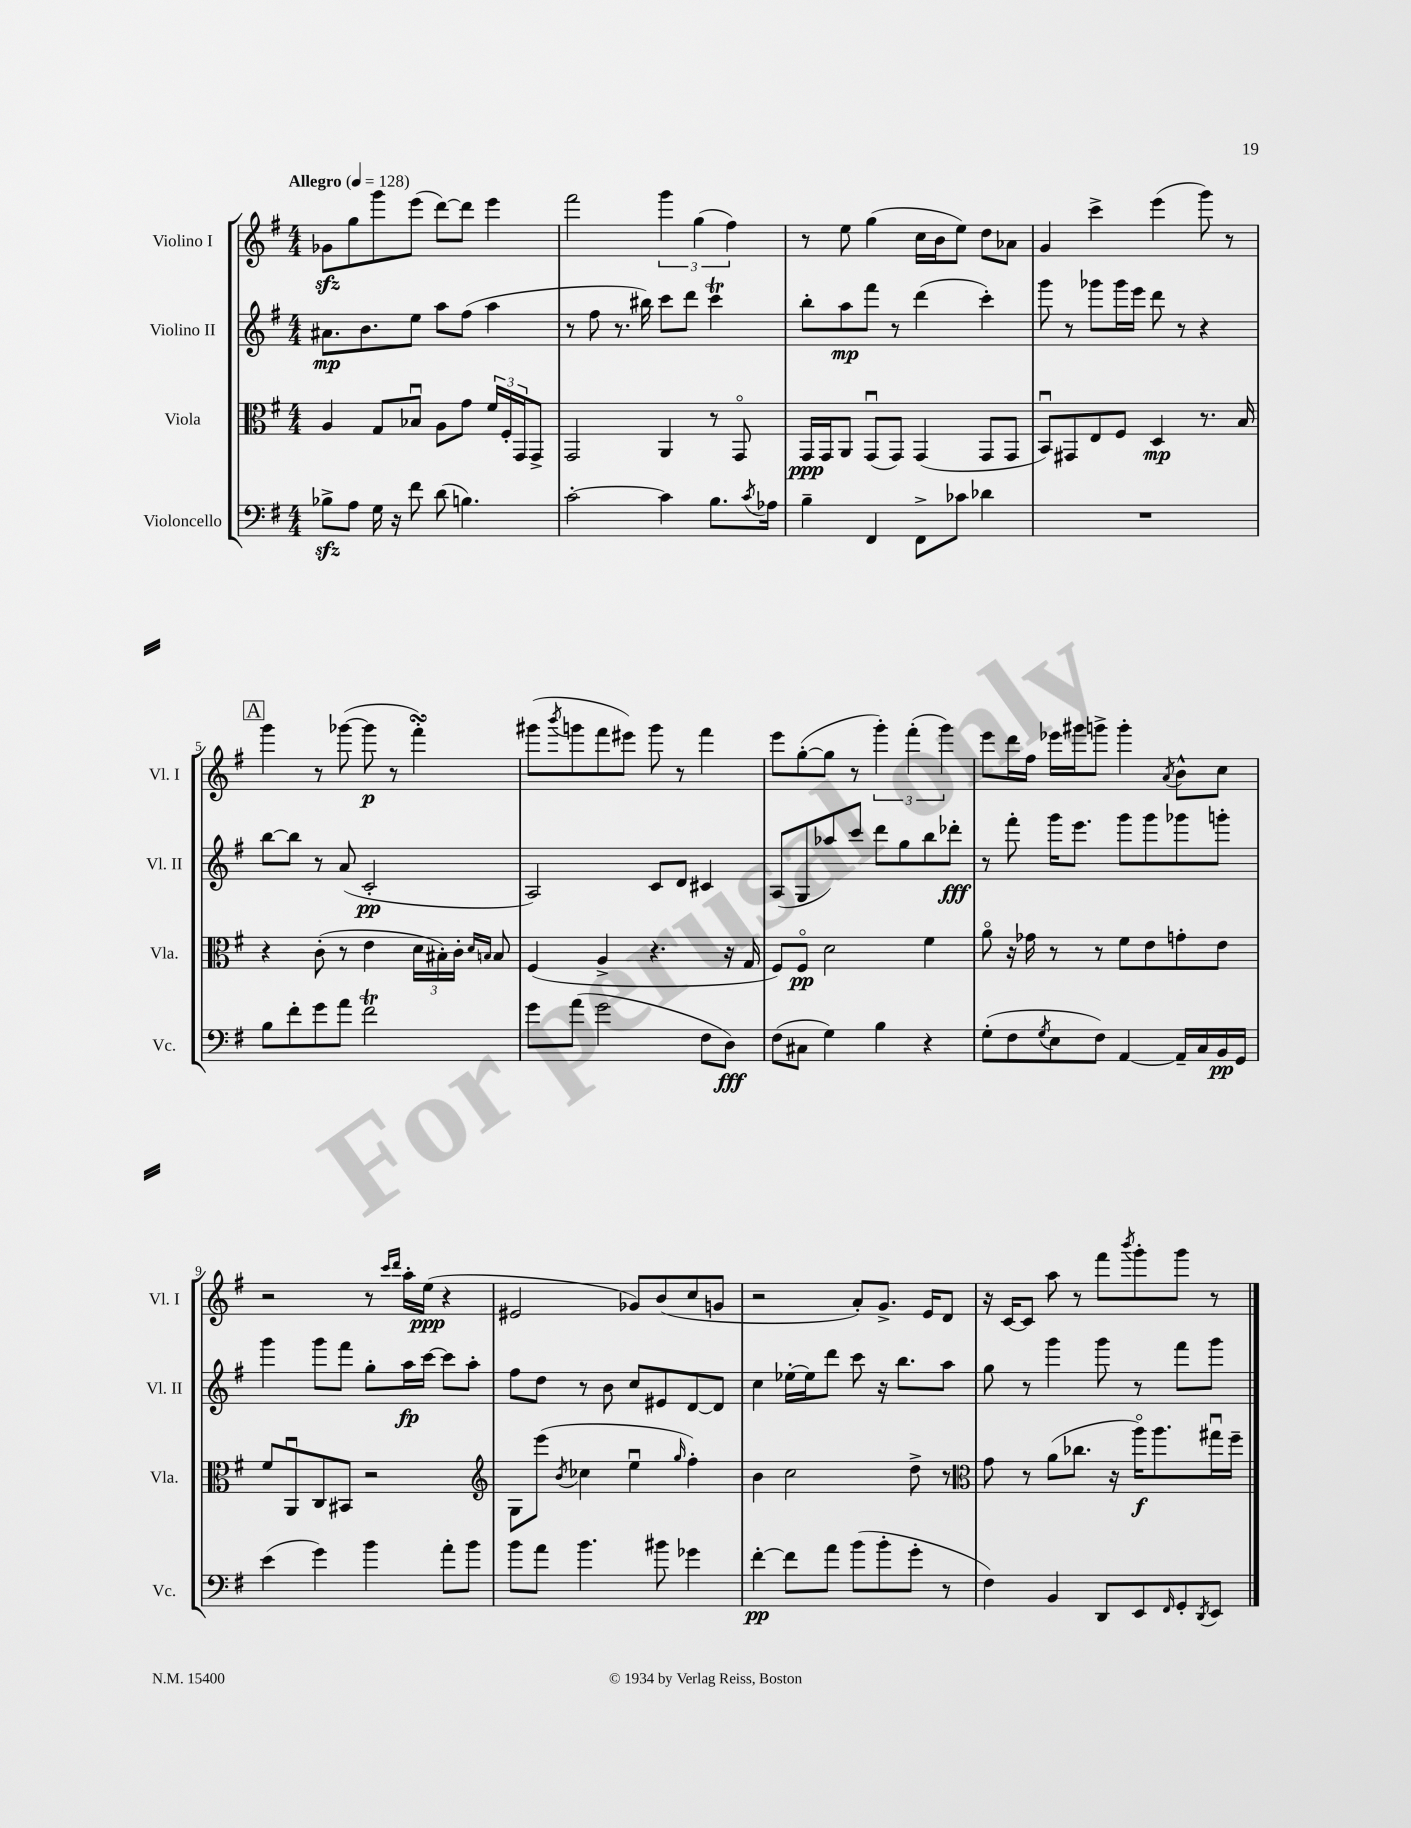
<<
\new StaffGroup <<
\new Staff = "s0" \with { instrumentName = "Violino I" shortInstrumentName = "Vl. I" } {
    \clef treble \key g \major \numericTimeSignature \time 4/4 \tempo "Allegro" 4 = 128
    ges'8\sfz g''8 g'''8 e'''8( d'''8~) d'''8 e'''4 |
    fis'''2 \tuplet 3/2 { g'''4 g''4( fis''4) } |
    r8 e''8 g''4( c''16 b'16 e''8) d''8 aes'8 |
    g'4 c'''4-> e'''4( g'''8) r8 |
    \mark \markup { \box "A" } g'''4 r8 ges'''8~( ges'''8\p r8 fis'''4-.\turn) |
    gis'''8( \acciaccatura { b'''8 } g'''8 fis'''8 eis'''8) g'''8 r8 fis'''4 |
    e'''8 g''8~-.( g''8 r8 \tuplet 3/2 { g'''4-.) fis'''4-.( g'''4) } |
    e'''8 d'''16 fis''16 ees'''16 gis'''16 g'''8-> g'''4-. \acciaccatura { a'8 } b'8-^ c''8 |
    r2 r8 \grace { c'''16 d'''16 } a''16-. e''16\ppp( r4 |
    eis'2 ges'8) b'8( c''8 g'8 |
    r2 a'8-.) g'8.-> e'16 d'8 |
    r16 c'16~ c'8 a''8 r8 fis'''8 \acciaccatura { b'''8 } g'''8-. g'''8 r8 \bar "|." |
}
\new Staff = "s1" \with { instrumentName = "Violino II" shortInstrumentName = "Vl. II" } {
    \clef treble \key g \major \numericTimeSignature \time 4/4
    ais'8.\mp b'8. e''8 a''8 fis''8( a''4 |
    r8 fis''8 r8. bis''16) c'''8 d'''8 c'''4\trill |
    b''8-. a''8\mp fis'''8 r8 d'''4( c'''4-.) |
    g'''8 r8 ges'''8 ges'''16 e'''16 d'''8 r8 r4 |
    \mark \markup { \box "A" } b''8~ b''8 r8 a'8( c'2-.\pp |
    a2) c'8 d'8 cis'4 |
    a8( g8 aes''8) c'''8 d'''8 g''8 b''8 des'''8-.\fff |
    r8 fis'''8-. g'''16 e'''8. g'''8 g'''8 ges'''8 g'''8-. |
    g'''4 g'''8 fis'''8 g''8-. a''16\fp c'''16~ c'''8 a''8-. |
    fis''8 d''8 r8 b'8 c''8 eis'8 d'8~ d'8 |
    c''4 ees''16~-. ees''16 d'''8 c'''8 r16 b''8. a''8 |
    g''8 r8 g'''4 g'''8 r8 fis'''8 g'''8 \bar "|." |
}
\new Staff = "s2" \with { instrumentName = "Viola" shortInstrumentName = "Vla." } {
    \clef alto \key g \major \numericTimeSignature \time 4/4
    a4 g8 bes8\downbow a8 g'8 \tuplet 3/2 { fis'16 fis16-. g,16 } g,8-> |
    g,2 a,4 r8 g,8\flageolet |
    g,16\ppp g,16 a,8 g,8\downbow( g,8) g,4( g,8 g,8 |
    b,8\downbow) gis,8 e8 fis8 d4\mp r8. b16 |
    \mark \markup { \box "A" } r4 c'8-.( r8 e'4 \tuplet 3/2 { d'16 bis16-.) c'16-. } \grace { d'16 b16 } b8 |
    fis4( a4-> r4. r16 g16 |
    fis8) fis8\flageolet\pp d'2 fis'4 |
    a'8\flageolet r16 ges'16 r8 r8 fis'8 e'8 g'8-. e'8 |
    fis'8 a,8\downbow c8 bis,8 r2 |
    \clef treble g8 e'''8( \acciaccatura { b'8 } ces''4 e''4\downbow \grace { g''16 } fis''4-.) |
    b'4 c''2 d''8-> r8 |
    \clef alto g'8 r8 a'8( ces''8. r16 a''16\flageolet\f) a''8. gis''16\downbow fis''16-- \bar "|." |
}
\new Staff = "s3" \with { instrumentName = "Violoncello" shortInstrumentName = "Vc." } {
    \clef bass \key g \major \numericTimeSignature \time 4/4
    bes8->\sfz a8 g16 r16 fis'8 d'8( b4.) |
    c'2~-. c'4 b8. \acciaccatura { c'8 } aes16 |
    b4-- fis,4 fis,8-> ces'8 des'4 |
    R1 |
    \mark \markup { \box "A" } b8 fis'8-. g'8 a'8 fis'2\trill |
    g'8 a'8( g'2 fis8 d8\fff) |
    fis8( cis8 g4) b4 r4 |
    g8-.( fis8 \acciaccatura { g8 } e8 fis8) a,4~ a,16-- c16 b,16\pp g,16 |
    e'4( g'4) b'4 a'8-. b'8 |
    b'8 a'8 b'4. bis'8 ges'4 |
    fis'4~-.\pp fis'8 a'8 b'8( b'8-. g'8-. r8 |
    fis4) b,4 d,8 e,8 \grace { fis,16 } g,8-. \acciaccatura { d,8 } e,8 \bar "|." |
}
>>
>>
